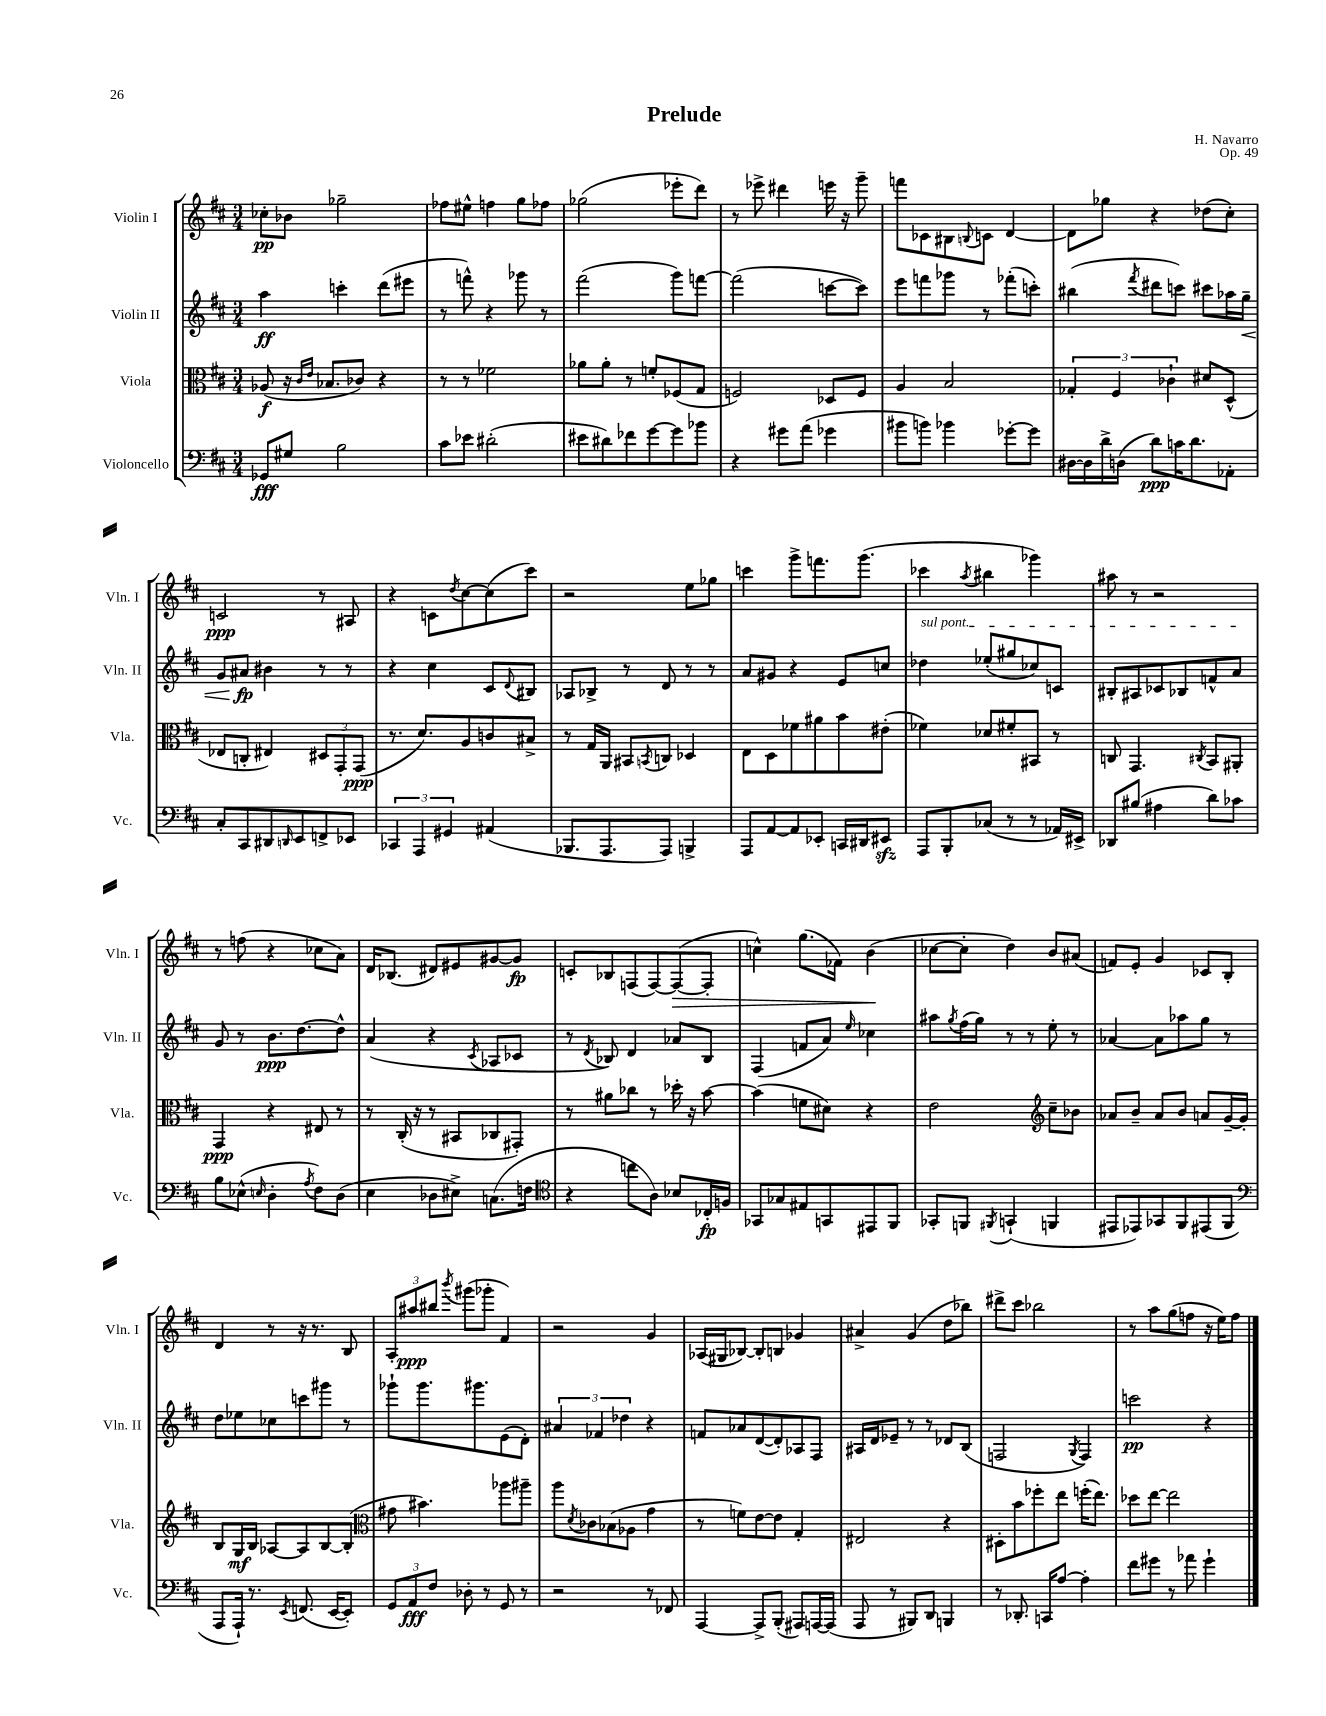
\header { title = "Prelude" composer = "H. Navarro" opus = "Op. 49" }
<<
\new StaffGroup <<
\new Staff = "s0" \with { instrumentName = "Violin I" shortInstrumentName = "Vln. I" } {
    \clef treble \key d \major \numericTimeSignature \time 3/4
    ces''8-.\pp bes'8 ges''2-- |
    fes''8 eis''8-^ f''4 g''8 fes''8 |
    ges''2( ees'''8-. d'''8) |
    r8 ees'''8-> dis'''4 e'''16 r16 g'''8-- |
    f'''8 ces'8 bis8 \appoggiatura { b8 } c'8 d'4~ |
    d'8 ges''8 r4 des''8( cis''8-.) |
    c'2\ppp r8 ais8 |
    r4 c'8 \acciaccatura { d''8 } cis''8~ cis''8( cis'''8) |
    r2 e''8 ges''8 |
    c'''4 g'''8-> f'''8. g'''8.( |
    ces'''4 \acciaccatura { a''8 } bis''4 ges'''4) |
    ais''8 r8 r2 |
    r8 f''8( r4 ces''8 a'8) |
    d'16 bes8.( dis'8) eis'8 gis'8~ gis'8\fp |
    c'8-. bes8 f8( f8~) f8~\>( f8-. |
    c''4-^) g''8.( fes'16) b'4\!( |
    ces''8~ ces''8-. d''4) b'8 ais'8( |
    f'8) e'8-. g'4 ces'8 b8-. |
    d'4 r8 r16 r8. b8 |
    \tuplet 3/2 { a8-. ais''8\ppp bis''8 } \acciaccatura { b'''8 } gis'''8( ges'''8-. fis'4) |
    r2 g'4 |
    aes16( gis16 bes8~) bes8-. b8 ges'4 |
    ais'4-> g'4( d''8 bes''8) |
    dis'''8-> cis'''8 bes''2 |
    r8 a''8 g''8( f''8 r16 e''16) f''8 \bar "|." |
}
\new Staff = "s1" \with { instrumentName = "Violin II" shortInstrumentName = "Vln. II" } {
    \clef treble \key d \major \numericTimeSignature \time 3/4
    a''4\ff c'''4-. d'''8( eis'''8 |
    r8 f'''8-^) r4 ges'''8 r8 |
    fis'''2( g'''8) f'''8~ |
    f'''2( c'''8~ c'''8) |
    e'''8 f'''8 ges'''8 r8 fes'''8-.( c'''8-.) |
    bis''4( \acciaccatura { fis'''8 } dis'''8 c'''8) cis'''8 aes''16 g''16--\< |
    g'8 ais'8\fp\! bis'4 r8 r8 |
    r4 cis''4 cis'8 \appoggiatura { d'8 } bis8 |
    aes8 bes8-> r8 d'8 r8 r8 |
    a'8 gis'8 r4 e'8 c''8 |
    \once \override TextSpanner.bound-details.left.text = \markup { \italic "sul pont." } des''4\startTextSpan ees''8-.( gis''8 ces''8) c'8 |
    bis8-. ais8 ces'8 bes8 f'8-^ a'8\stopTextSpan |
    g'8 r8 b'8.\ppp d''8.~ d''8-^ |
    a'4( r4 \acciaccatura { cis'8 } aes8 ces'8 |
    r8 \acciaccatura { d'8 } bes8) d'4 aes'8 bes8 |
    fis4( f'8 a'8) \grace { e''16 } ces''4 |
    ais''8 \acciaccatura { g''8 } fis''16( g''16) r8 r8 e''8-. r8 |
    aes'4~ aes'8 aes''8 g''8 r8 |
    d''8 ees''8 ces''8 c'''8 gis'''8 r8 |
    ges'''8-! ges'''8. gis'''8. e'8( d'8-.) |
    \tuplet 3/2 { ais'4 fes'4 des''4 } r4 |
    f'8 aes'8 d'8~( d'8-.) aes8 fis8 |
    ais16 d'16 ees'8-- r8 r8 des'8 b8( |
    f2 \acciaccatura { g8 } f4) |
    c'''2\pp r4 \bar "|." |
}
\new Staff = "s2" \with { instrumentName = "Viola" shortInstrumentName = "Vla." } {
    \clef alto \key d \major \numericTimeSignature \time 3/4
    aes8\f( r16 \grace { cis'16 e'16 } bes8. ces'8) r4 |
    r8 r8 fes'2 |
    aes'8 aes'8-. r8 f'8-. fes8( g8 |
    f2) des8 f8 |
    a4 b2 |
    \tuplet 3/2 { ges4-. fis4 ces'4-! } dis'8 d8-^( |
    ees8 c8-. eis4) \tuplet 3/2 { dis8 g,8-. g,8\ppp( } |
    r8. d'8.) a8 c'8 bis8-> |
    r8 g16 a,16 bis,8 \acciaccatura { b,8 } c8 des4 |
    e8 d8 fes'8 ais'8 b'8 eis'8-.( |
    fes'4) des'8 fis'8-. bis,8 r8 |
    c8 g,4. \acciaccatura { cis8 } b,8 ais,8-. |
    g,4\ppp r4 eis8 r8 |
    r8 cis16-.( r16 r8 bis,8 ces8 gis,8-.) |
    r8 ais'8 ces''8 r8 des''16-. r16 b'8~ |
    b'4( f'8 dis'8) r4 |
    e'2 \clef treble cis''8-- bes'8 |
    aes'8 b'8-- aes'8 b'8 a'8 g'16~-- g'16-. |
    b8 g16\mf b16 aes8~ aes8 b8~ b8-.( |
    \clef alto gis'8 bis'4.) aes''8 ais''8-- |
    a''8 \acciaccatura { d'8 } ces'8 bes8( aes8 g'4 |
    r8 f'8) e'8~ e'8 g4-. |
    eis2 r4 |
    dis8-. b'8 fes''8-. e''8 f''16-.( e''8.) |
    des''8 e''8~ e''2 \bar "|." |
}
\new Staff = "s3" \with { instrumentName = "Violoncello" shortInstrumentName = "Vc." } {
    \clef bass \key d \major \numericTimeSignature \time 3/4
    ges,8\fff gis8 b2 |
    cis'8 ees'8 dis'2-.( |
    eis'8 dis'8) fes'8 g'8~ g'8 bes'8 |
    r4 gis'8 a'8( ges'4 |
    bis'8 b'8) bes'4 ges'8~-. ges'8 |
    dis16~ dis16 d'16-> d16( d'8\ppp) c'16 d'8. aes,8-. |
    cis8-. cis,8 dis,8 \grace { d,16 } e,8 f,8-> ees,8 |
    \tuplet 3/2 { ces,4 a,,4 gis,4 } ais,4( |
    bes,,8. a,,8. a,,8) b,,4-> |
    a,,8 a,8~ a,8 ees,8-. c,16 dis,16 eis,8\sfz |
    a,,8 b,,8-. ces8( r8 r8 aes,16) eis,16-> |
    des,8 bis8( ais4 d'8) ces'8 |
    b8 ees8-^( \grace { e16 } d4-. \acciaccatura { a8 } fis8) d8( |
    e4 des8 eis8->) c8.( f16 |
    \clef tenor r4 c''8 a8) bes8 ces16-.\fp f16 |
    ges,8 ges8 eis8 g,8 eis,8 fis,8 |
    ges,8-. f,8 \acciaccatura { fis,8 } g,4-!( f,4 |
    eis,8 ees,8) ges,8 fis,8 eis,8( fis,8 |
    \clef bass a,,8 a,,16-!) r8. \acciaccatura { e,8 } f,8.( e,16~ e,8-.) |
    \tuplet 3/2 { g,8 a,8\fff fis8 } des8-. r8 g,8 r8 |
    r2 r8 fes,8 |
    a,,4~ a,,8-> b,,8-.( ais,,8) a,,16~ a,,16( |
    a,,8 r8 bis,,8) d,8 b,,4 |
    r8 des,8.-. c,16 a8~ a4-. |
    fis'8 gis'8 r8 aes'8 gis'4-! \bar "|." |
}
>>
>>
\layout { \context { \Score \remove "Bar_number_engraver" } }
